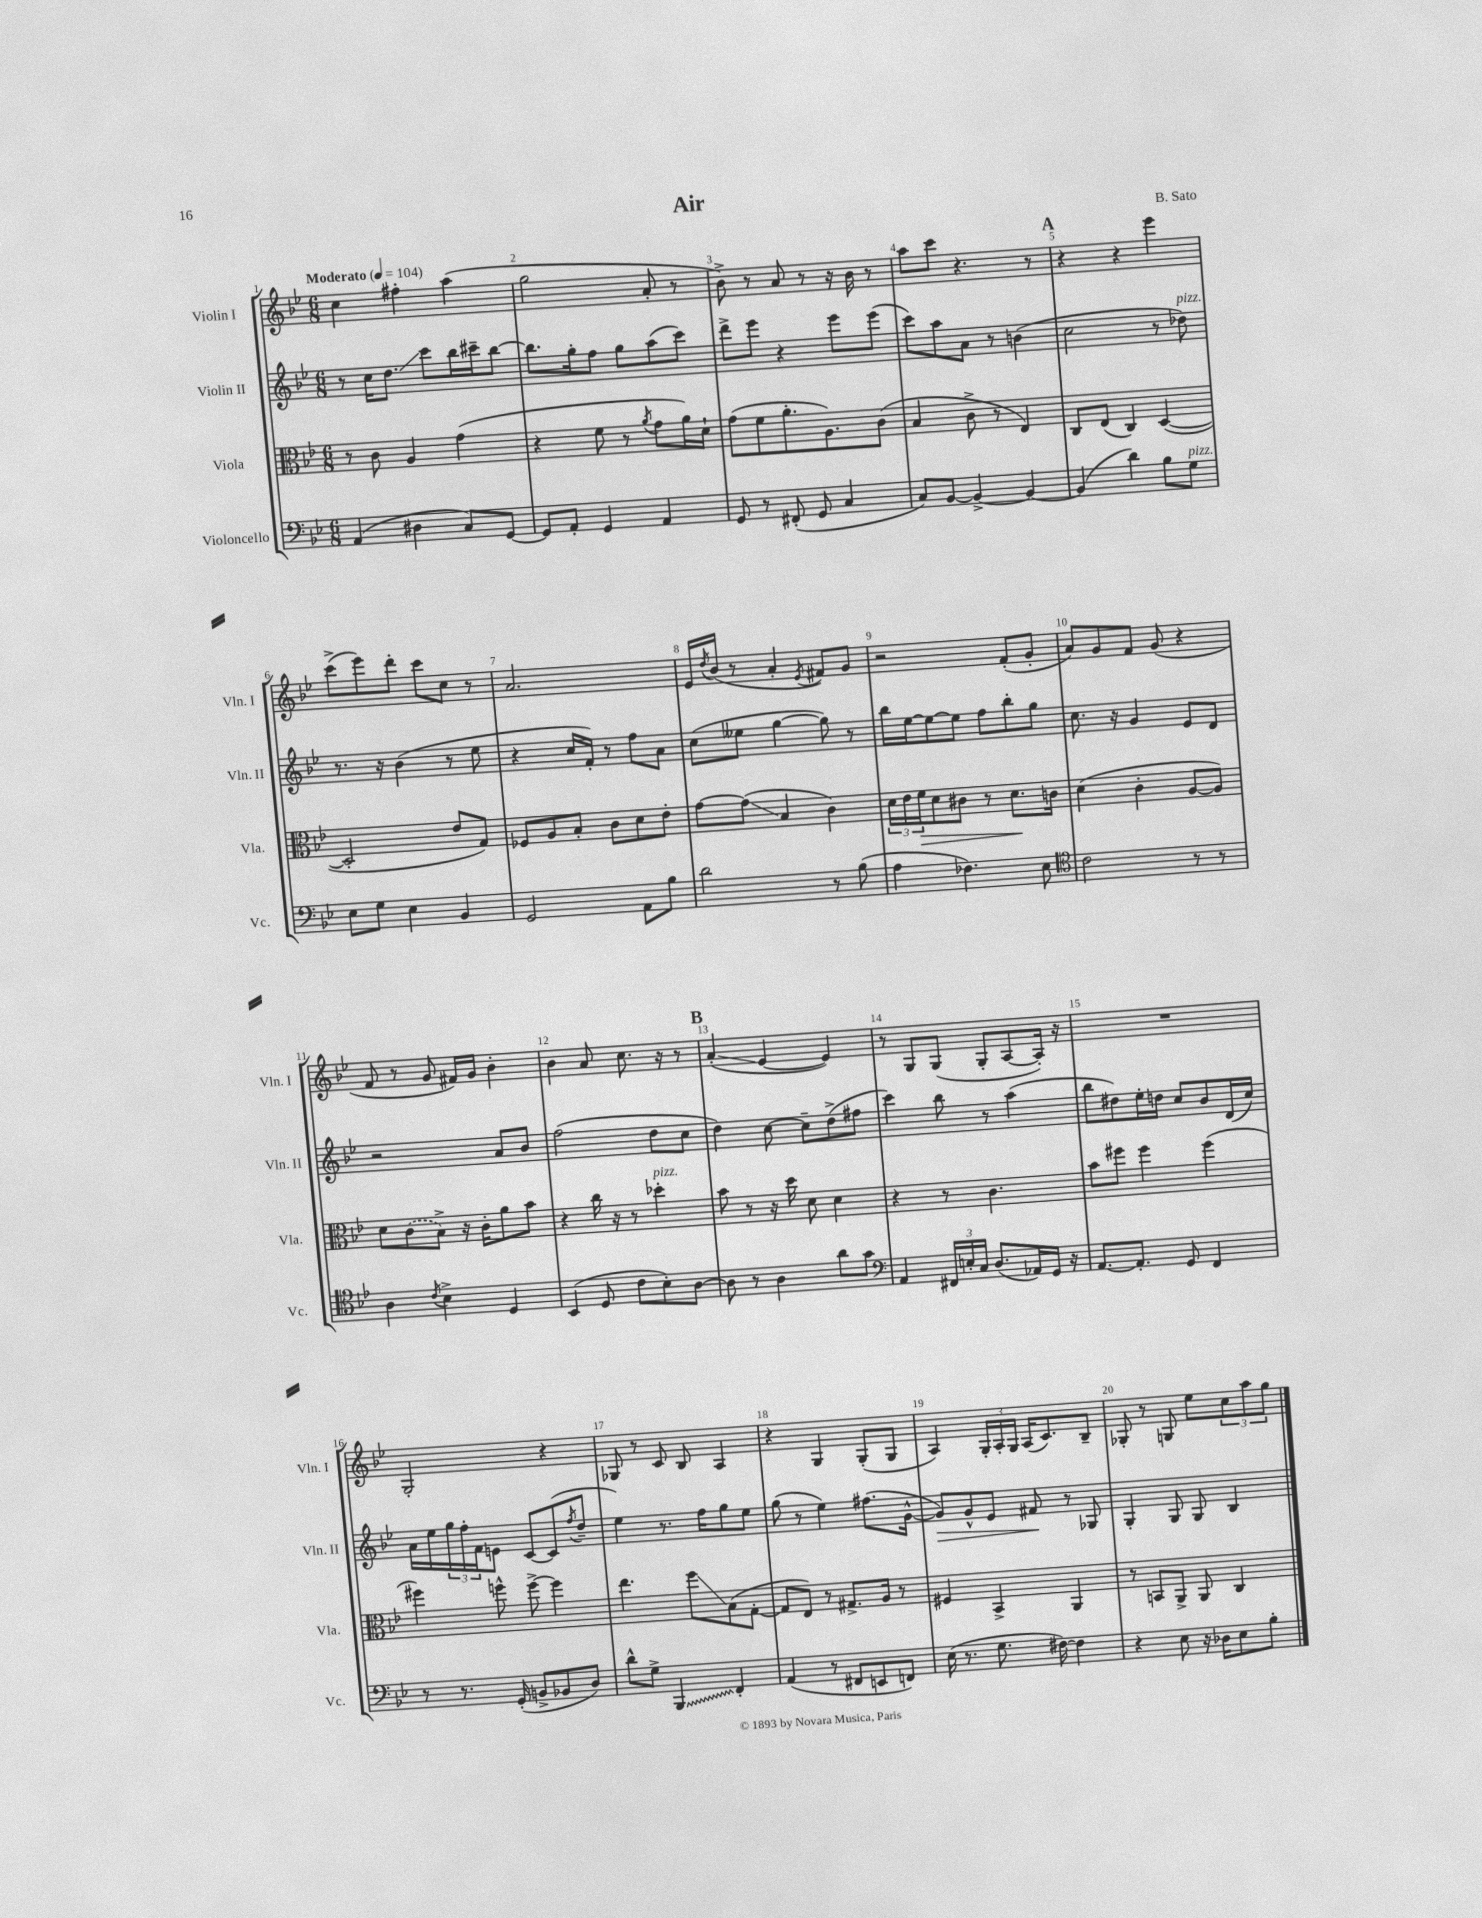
\header { title = "Air" composer = "B. Sato" }
<<
\new StaffGroup <<
\new Staff = "s0" \with { instrumentName = "Violin I" shortInstrumentName = "Vln. I" } {
    \clef treble \key bes \major \numericTimeSignature \time 6/8 \tempo "Moderato" 4 = 104
    c''4 fis''4-. a''4( |
    g''2 a'8-. r8 |
    bes'8->) r8 a'8 r8 r16 bes'16 r8 |
    a''8 c'''8 r4. r8 |
    \mark \markup { \bold "A" } r4 r4 ees'''4 |
    c'''8->( ees'''8) d'''8-. c'''8 c''8 r8 |
    a'2. |
    ees'16 \acciaccatura { d''8 } bes'16( r8 a'4-. \acciaccatura { ees'8 } fis'8) g'8 |
    r2 f'8-.( g'8-. |
    a'8) g'8 f'8 g'8( r4 |
    f'8 r8 g'8 fis'16) g'16 bes'4-. |
    bes'4 a'8 c''8. r16 r8 |
    \mark \markup { \bold "B" } a'4-.\glissando( ees'4~ ees'4) |
    r8 g8 g8( g8-. a8~ a16-.) r16 |
    R2. |
    g2-. r4 |
    ges8 r8 c'8 bes8 a4 |
    r4 g4 g8-.( g8 |
    a4) \tuplet 3/2 { g16-. a16-. g16 } a16( c'8.) bes8-- |
    ges8-. r8 g8 ees''8 \tuplet 3/2 { c''8 a''8 g''8 } \bar "|." |
}
\new Staff = "s1" \with { instrumentName = "Violin II" shortInstrumentName = "Vln. II" } {
    \clef treble \key bes \major \numericTimeSignature \time 6/8
    r8 c''16 d''8.\glissando c'''8 bes''16 cis'''16-- bes''8~ |
    bes''8. g''16-. f''8 g''8 a''8( c'''8) |
    d'''8-> ees'''8 r4 ees'''8 ees'''8( |
    c'''8) a''8 a'8 r8 b'4( |
    \mark \markup { \bold "A" } c''2 r8 des''8^\markup { \italic "pizz." }) |
    r8. r16 bes'4( r8 ees''8 |
    r4 c''16 f'16-.) r8 f''8 a'8 |
    c''8( eeses''8 g''4~ g''8) r8 |
    bes''16 ees''16~ ees''8~ ees''8 f''8 bes''8-. g''8 |
    c''8. r16 g'4 ees'8 d'8 |
    r2 a'8 bes'8 |
    f''2( d''8 c''8 |
    \mark \markup { \bold "B" } d''4) c''8~ c''8-- d''8->( fis''8 |
    c'''4) bes''8 r8 a''4( |
    bes''8 dis''8) ees''16-. d''16 c''8 bes'8 d'16( c''16) |
    a'16 ees''16 \tuplet 3/2 { g''16 f''16-. f'16 } e'8 c'8~ c'8( \acciaccatura { f''8 } d''8-- |
    ees''4) r8. f''16 g''8 ees''8 |
    g''8( r8 ees''4) fis''8.( g'16~-^ |
    g'8\>) g'8-^ ees'8 fis'8\! r8 ges8 |
    g4-. g8 g8 bes4 \bar "|." |
}
\new Staff = "s2" \with { instrumentName = "Viola" shortInstrumentName = "Vla." } {
    \clef alto \key bes \major \numericTimeSignature \time 6/8
    r8 c'8 a4 g'4( |
    r4 f'8 r8 \acciaccatura { a'8 } g'8 a'16) d'16-! |
    g'8( f'8 a'8.-. a8.) c'8( |
    bes4 c'8-> r8 ees4) |
    \mark \markup { \bold "A" } c8 ees8( c4) d4~( |
    d2-. ees'8 g8) |
    fes8 a8 bes8-. c'8 d'8 ees'8-. |
    g'8~ g'8\glissando( bes4 c'4) |
    \tuplet 3/2 { d'16 ees'16 f'16\> } d'8 cis'8 r8 d'8.\! c'16 |
    d'4( c'4-. a8~ a8) |
    d'8 \once \slurDashed c'8( bes8->) r16 c'16-. a'8 bes'8 |
    r4 c''16 r16 r8 des''4-.^\markup { \italic "pizz." } |
    \mark \markup { \bold "B" } bes'8 r8 r16 d''16 d'8 d'4 |
    r4 r8 c'4. |
    bes'8 fis''8 fis''4 fis''4( |
    fis''4) f''8-^ f''8~-> f''4 |
    ees''4. f''8\glissando bes8( g8~-. |
    g8 ees8) r8 gis8.-> a16 r8 |
    fis4 bes,4-> a,4 |
    r8 b,8 a,8-> a,8 c4 \bar "|." |
}
\new Staff = "s3" \with { instrumentName = "Violoncello" shortInstrumentName = "Vc." } {
    \clef bass \key bes \major \numericTimeSignature \time 6/8
    a,4( dis4 c8) g,8~ |
    g,8 a,8-. g,4 a,4 |
    g,8 r8 fis,8-.( g,8 c4 |
    c8) bes,8~ bes,4~-> bes,4~ |
    \mark \markup { \bold "A" } bes,4( d'4) bes8 g8^\markup { \italic "pizz." } |
    ees8 g8 ees4 bes,4 |
    g,2 a,8 bes8 |
    d'2 r8 bes8( |
    a4 fes4.) ees8 |
    \clef tenor c'2 r8 r8 |
    a4 \acciaccatura { c'8 } bes4-> d4 |
    bes,4( d8 c'8 bes8-.) a8~ |
    \mark \markup { \bold "B" } a8 r8 a4 a'8 g'8 |
    \clef bass a,4 \tuplet 3/2 { fis,16 e16-. c16 } d8.( aes,16) g,16 r16 |
    a,8.~ a,8.-. g,8 f,4 |
    r8 r8. g,16-.( b,8-> bes,8 d8) |
    d'8-^ g8-> \once \override Glissando.style = #'zigzag bes,,4\glissando f,4-. |
    a,4( r8 fis,8 e,8 f,8) |
    ees16( r8. g8. fis16~) fis4 |
    r4 ees8 r16 des16 ees8 bes8-. \bar "|." |
}
>>
>>
\layout { \context { \Score \override BarNumber.break-visibility = ##(#f #t #t) barNumberVisibility = #all-bar-numbers-visible } }
